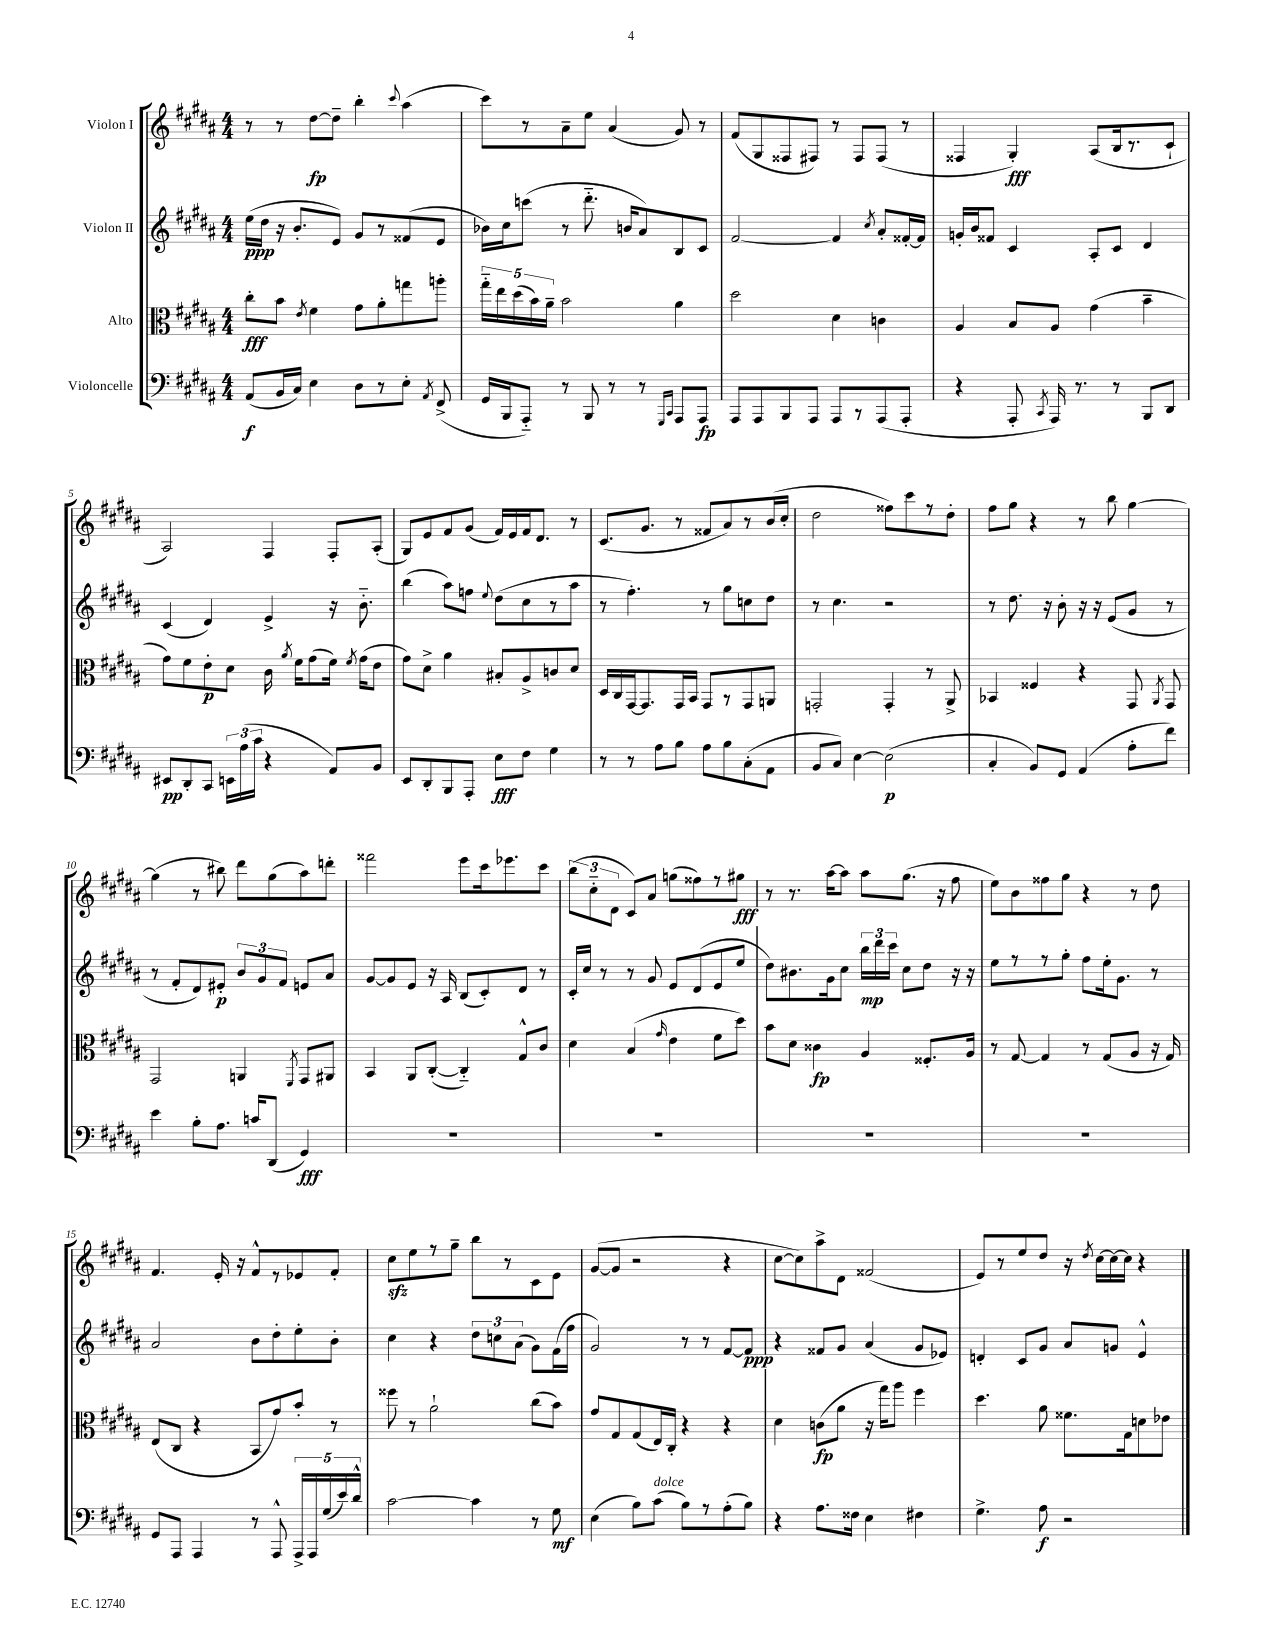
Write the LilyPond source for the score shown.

<<
\new StaffGroup <<
\new Staff = "s0" \with { instrumentName = "Violon I" } {
    \clef treble \key b \major \numericTimeSignature \time 4/4
    \autoBeamOff r8 r8 dis''8[~\fp dis''8]-- b''4-. \appoggiatura { cis'''8 } ais''4( |
    cis'''8[) r8 ais'8-- e''8] ais'4( gis'8) r8 |
    fis'8[( gis8 fisis8 fis8]) r8 fis8[ fis8]( r8 |
    fisis4 gis4-.\fff) ais8[( b16 r8. cis'8]-! |
    ais2) fis4 fis8[-. ais8]-.( |
    gis8[) e'8 fis'8 gis'8]( fis'16[) e'16 fis'16 dis'8.] r8 |
    cis'8.[( gis'8.] r8 fisis'8[ ais'8) r8 b'16( cis''16]-. |
    dis''2 fisis''8[) cis'''8 r8 dis''8]-. |
    fis''8[ gis''8] r4 r8 b''8 gis''4~ |
    gis''4( r8 bis''8) dis'''8[ gis''8( ais''8) d'''8]-. |
    fisis'''2 e'''8[ cis'''16 ees'''8. cis'''8] |
    \tuplet 3/2 { b''8[( cis''8-_ dis'8] } cis'8[) ais'8] g''8[( fisis''8) r8 gis''8]\fff |
    r8 r8. ais''16[~ ais''8] ais''8[ gis''8.]( r16 fis''8 |
    e''8[) b'8 fisis''8 gis''8] r4 r8 dis''8 |
    fis'4. e'16-. r16 fis'8[-^ r8 ees'8 fis'8]-. |
    cis''8[\sfz e''8 r8 gis''8]-- b''8[ r8 cis'8 e'8] |
    gis'8[~( gis'8] r2 r4 |
    cis''8[~ cis''8) ais''8-> dis'8] fisis'2( |
    e'8[) r8 e''8 dis''8] r16 \acciaccatura { dis''8 } cis''16[~ cis''16~ cis''16] r4 \bar "|." |
}
\new Staff = "s1" \with { instrumentName = "Violon II" } {
    \clef treble \key b \major \numericTimeSignature \time 4/4
    \autoBeamOff e''16[\ppp( dis''16] r16 b'8.[-. e'8]) gis'8[ r8 fisis'8( e'8] |
    bes'16[) cis''16 c'''8]( r8 dis'''8.-_ b'16[ ais'8) b8 cis'8] |
    fis'2~ fis'4 \acciaccatura { cis''8 } ais'8[-. fisis'16~-. fisis'16] |
    g'16[-. b'16 fisis'8] cis'4 ais8[-. cis'8] dis'4 |
    cis'4( dis'4) e'4-> r16 b'8.-_ |
    b''4( ais''8[) f''8] \appoggiatura { e''8 } dis''8[( cis''8 r8 ais''8] |
    r8 fis''4.-.) r8 gis''8[ c''8 dis''8] |
    r8 cis''4. r2 |
    r8 dis''8. r16 b'8-. r16 r16 e'8[( gis'8] r8 |
    r8 fis'8[-. dis'8) eis'8]-.\p \tuplet 3/2 { b'8[ gis'8 fis'8] } e'8[ ais'8] |
    gis'8[~ gis'8 e'8] r16 ais16 b8[( cis'8-.) dis'8] r8 |
    cis'16[-. cis''16] r8 r8 gis'8 e'8[ dis'8( e'8 e''8] |
    dis''8[) bis'8. gis'16 cis''8] \tuplet 3/2 { b''16[\mp dis'''16 cis'''16] } cis''8[ dis''8] r16 r16 |
    e''8[ r8 r8 gis''8]-. fis''8[ e''16-. gis'8.] r8 |
    ais'2 b'8[ dis''8-. e''8-. b'8]-. |
    cis''4 r4 \tuplet 3/2 { dis''8[ c''8 ais'8]( } gis'8[) fis'16( fis''16] |
    gis'2) r8 r8 fis'8[~ fis'8]\ppp |
    r4 fisis'8[ gis'8] ais'4( gis'8[ ees'8]) |
    d'4-. cis'8[ gis'8] ais'8[ g'8] e'4-^ \bar "|." |
}
\new Staff = "s2" \with { instrumentName = "Alto" } {
    \clef alto \key b \major \numericTimeSignature \time 4/4
    \autoBeamOff cis''8[-.\fff b'8] \acciaccatura { e'8 } fis'4 gis'8[ ais'8-. g''8 a''8]-. |
    \tuplet 5/4 { gis''16[-_ e''16 dis''16( b'16) ais'16]-- } b'2 ais'4 |
    dis''2 dis'4 c'4 |
    ais4 b8[ ais8] gis'4( b'4-- |
    gis'8[) fis'8 e'8-.\p dis'8] cis'16 \acciaccatura { ais'8 } fis'16[ gis'8( fis'16]) \acciaccatura { fis'8 } gis'16[( e'8] |
    gis'8[) dis'8]-> ais'4 bis8[-. ais8-> c'8 dis'8] |
    dis16[ cis16 gis,16~ gis,8. gis,16 b,16] gis,8[ r8 gis,8 a,8] |
    g,2-. g,4-. r8 ais,8-> |
    bes,4 fisis4 r4 gis,8 \acciaccatura { ais,8 } gis,8 |
    gis,2 a,4 \acciaccatura { fis,8 } gis,8[ ais,8] |
    b,4 ais,8[ cis8]~-.( cis4-_) gis8[-^ cis'8] |
    dis'4 b4( \grace { gis'16 } e'4 fis'8[ dis''8]) |
    b'8[ dis'8] cisis'4\fp ais4 fisis8.[-. ais16] |
    r8 gis8~ gis4 r8 gis8[( ais8] r16 gis16) |
    e8[( cis8] r4 b,8[ gis'8) b'8]-. r8 |
    fisis''8 r8 ais'2-! cis''8[( b'8]) |
    gis'8[ gis8 gis8( e16) cis16]-. r4 r4 |
    dis'4 c'8[\fp( ais'8] r16 gis''16[) ais''8] fis''4 |
    dis''4. ais'8 fisis'8.[ gis16 d'8 ees'8] \bar "|." |
}
\new Staff = "s3" \with { instrumentName = "Violoncelle" } {
    \clef bass \key b \major \numericTimeSignature \time 4/4
    \autoBeamOff ais,8[\f( b,16 cis16]) e4 dis8[ r8 e8]-. \acciaccatura { ais,8 } fis,8->( |
    gis,16[ b,,16 ais,,8]-_) r8 b,,8 r8 r8 \grace { gis,,16[ cis,16] } ais,,8[ ais,,8]\fp |
    ais,,8[ ais,,8 b,,8 ais,,8] ais,,8[ r8 ais,,8( ais,,8]-. |
    r4 ais,,8-. \acciaccatura { cis,8 } ais,,16) r8. r8 b,,8[ dis,8] |
    eis,8[\pp dis,8-. cis,8] \tuplet 3/2 { e,16[ ais16( cis'16] } r4 ais,8[) b,8] |
    e,8[ dis,8-. b,,8 ais,,8]-. e8[\fff fis8] gis4 |
    r8 r8 ais8[ b8] ais8[ b8 cis8-.( ais,8] |
    b,8[ cis8]) e4~ e2\p( |
    cis4-. b,8[) gis,8] ais,4( ais8[-. fis'8]) |
    e'4 b8[-. ais8.] c'16[ dis,8]( gis,4\fff) |
    R1 |
    R1 |
    R1 |
    R1 |
    gis,8[ ais,,8] ais,,4 r8 ais,,8-^ \tuplet 5/4 { ais,,16[-> ais,,16 gis16( e'16) dis'16]-^ } |
    cis'2~ cis'4 r8 gis8\mf |
    e4( b8[) cis'8]^\markup { \italic "dolce" }( b8[) r8 ais8-.( b8]) |
    r4 ais8.[ fisis16] e4 fis4 |
    gis4.-> ais8\f r2 \bar "|." |
}
>>
>>
